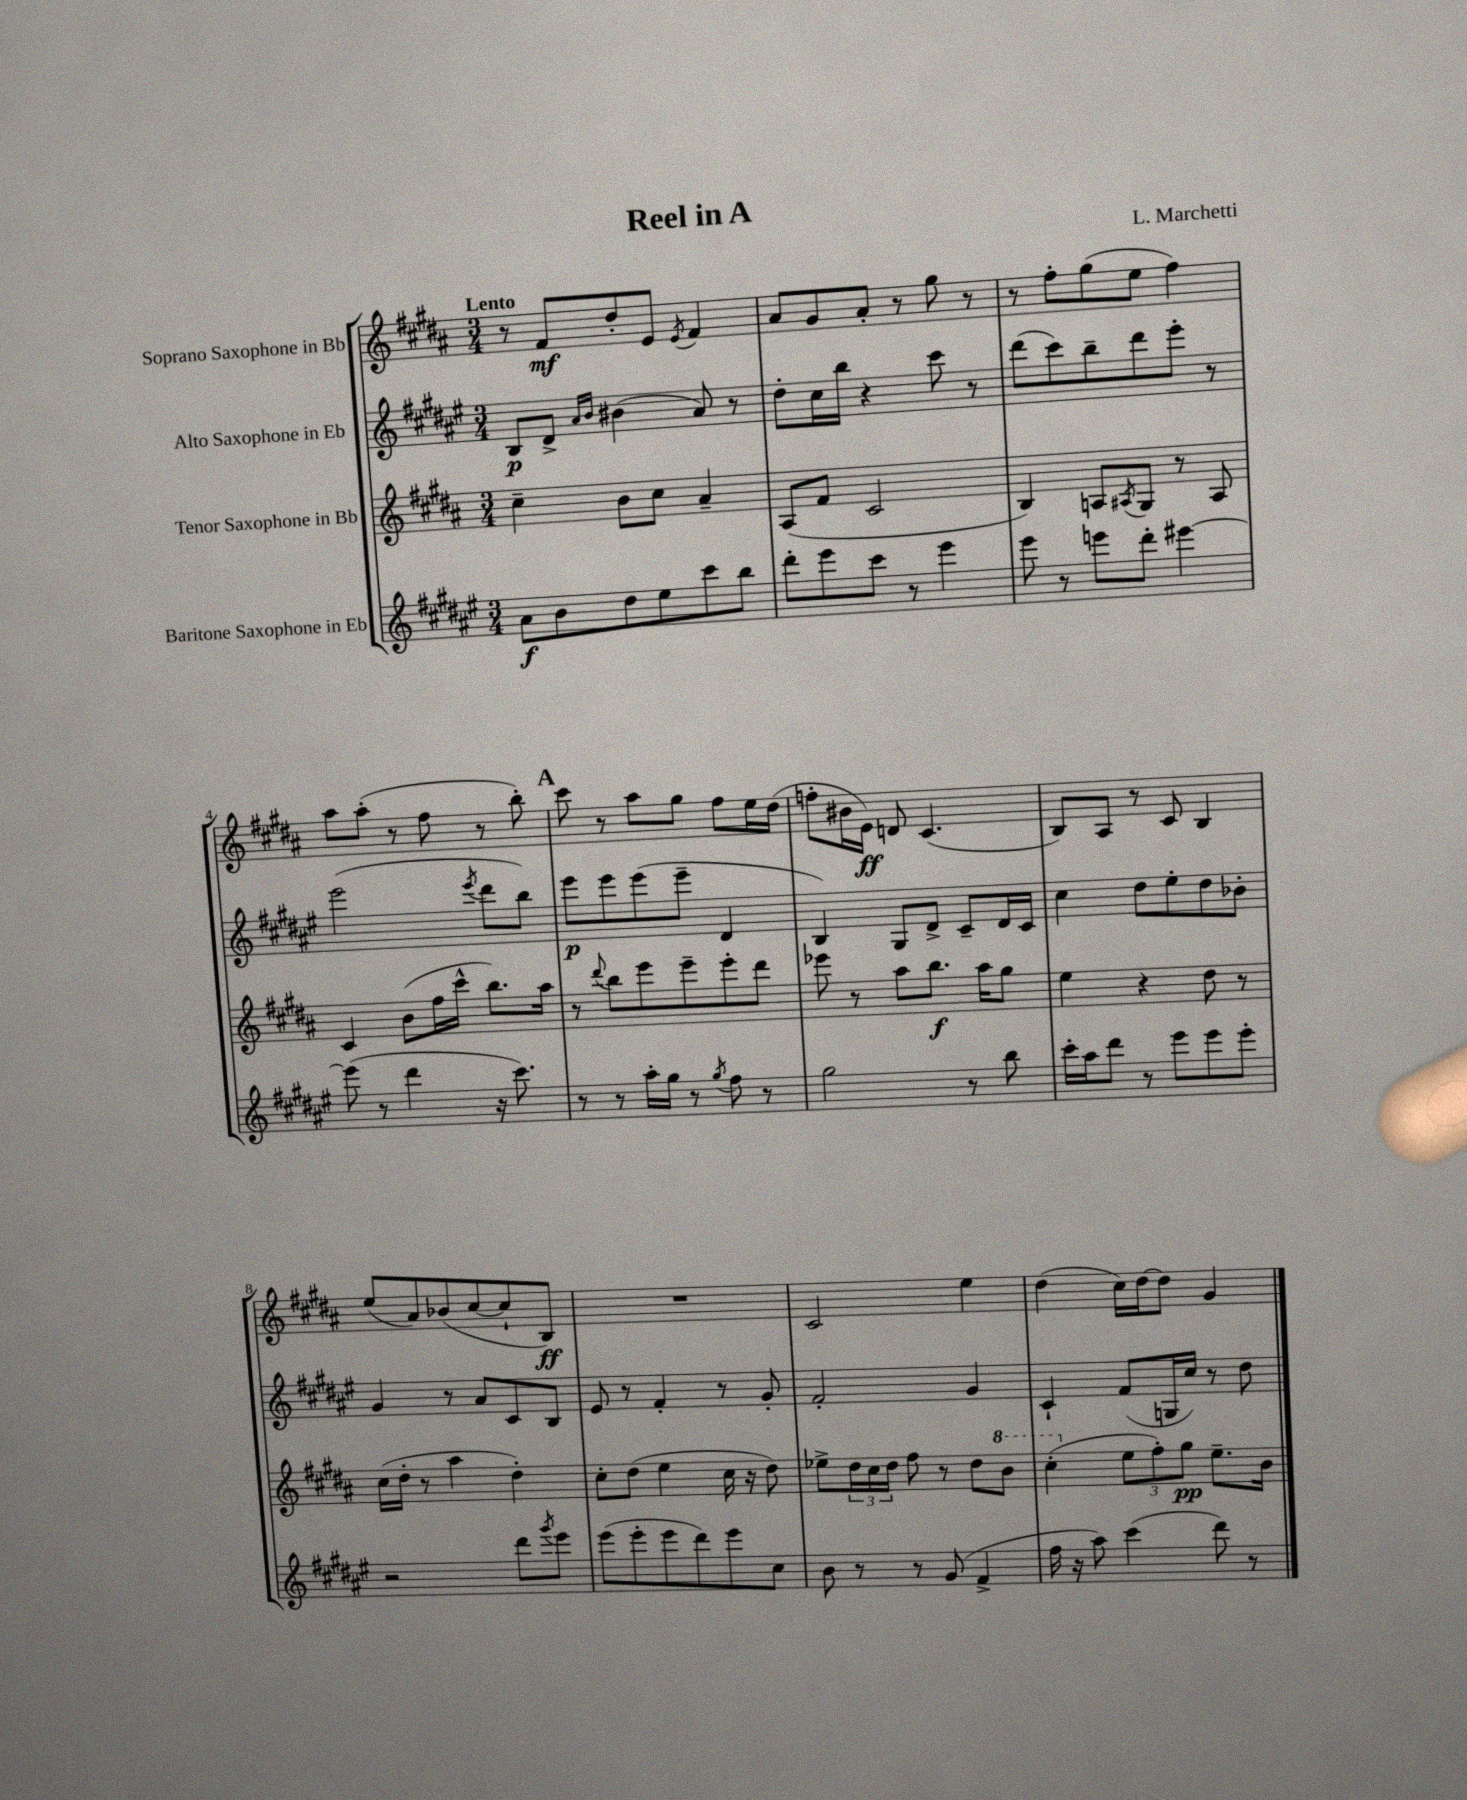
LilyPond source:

\header { title = "Reel in A" composer = "L. Marchetti" }
<<
\new StaffGroup <<
\new Staff = "s0" \with { instrumentName = "Soprano Saxophone in Bb" } {
    \clef treble \key b \major \numericTimeSignature \time 3/4 \tempo "Lento"
    r8 fis'8\mf dis''8-. e'8 \acciaccatura { e'8 } fis'4 |
    ais'8 gis'8 ais'8-. r8 gis''8 r8 |
    r8 fis''8-. gis''8( e''8 fis''4) |
    ais''8 ais''8-.( r8 fis''8 r8 b''8-.) |
    \mark \markup { \bold "A" } cis'''8 r8 ais''8 gis''8 fis''8 e''16 dis''16( |
    f''8-. bis'16 e'16\ff) d'8 cis'4.( |
    b8) ais8 r8 cis'8 b4 |
    e''8( ais'8) bes'8( cis''8~ cis''8-! b8\ff) |
    R2. |
    cis'2 e''4 |
    dis''4( cis''16) dis''16~ dis''8 gis'4 \bar "|." |
}
\new Staff = "s1" \with { instrumentName = "Alto Saxophone in Eb" } {
    \clef treble \key fis \major \numericTimeSignature \time 3/4
    b8\p dis'8-> \grace { ais'16 b'16 } bis'4( ais'8) r8 |
    dis''8-. cis''16 b''16 r4 cis'''8 r8 |
    dis'''8( cis'''8) b''8-- dis'''8 eis'''8-. r8 |
    eis'''2( \acciaccatura { eis'''8 } dis'''8 b''8) |
    \mark \markup { \bold "A" } eis'''8\p eis'''8 eis'''8( eis'''8-- dis'4 |
    b4) gis8 dis'8-> cis'8-- dis'16 cis'16 |
    cis''4 dis''8 eis''8-. dis''8 bes'8-. |
    gis'4 r8 ais'8 cis'8 b8 |
    eis'8 r8 fis'4-. r8 gis'8-. |
    fis'2-. gis'4 |
    cis'4-! fis'8( g16 cis''16) r8 dis''8 \bar "|." |
}
\new Staff = "s2" \with { instrumentName = "Tenor Saxophone in Bb" } {
    \clef treble \key b \major \numericTimeSignature \time 3/4
    cis''4-- b'8 cis''8 ais'4-- |
    ais8( fis'8 cis'2 |
    b4) a8 \acciaccatura { ais8 } gis8 r8 ais8 |
    cis'4 b'8( fis''16 cis'''16-^ b''8.) ais''16 |
    \mark \markup { \bold "A" } r8 \appoggiatura { dis'''8 } b''8 e'''8 e'''8-- e'''8-. dis'''8 |
    ees'''8 r8 ais''8 b''8.\f ais''16 gis''8 |
    e''4 r4 dis''8 r8 |
    cis''16( dis''16-. r8 ais''4 dis''4-.) |
    cis''8-. dis''8( e''4 cis''16 r16 dis''8) |
    ees''8-> \tuplet 3/2 { dis''16 cis''16 dis''16 } fis''8 r8 dis''8 \ottava #1 b''8 |
    cis'''4-.( \ottava #0 \tuplet 3/2 { e''8 fis''8-.) gis''8\pp } e''8.-- b'16 \bar "|." |
}
\new Staff = "s3" \with { instrumentName = "Baritone Saxophone in Eb" } {
    \clef treble \key fis \major \numericTimeSignature \time 3/4
    ais'8\f b'8 dis''8 eis''8 cis'''8 b''8 |
    dis'''8-. eis'''8 cis'''8 r8 eis'''4 |
    eis'''8 r8 e'''8 dis'''8-. eis'''4~ |
    eis'''8( r8 dis'''4 r16 cis'''8.) |
    \mark \markup { \bold "A" } r8 r8 ais''16-. gis''16 r8 \acciaccatura { gis''8 } fis''8 r8 |
    gis''2 r8 b''8 |
    cis'''16-. ais''16 dis'''8 r8 eis'''8 eis'''8 eis'''8-. |
    r2 dis'''8 \acciaccatura { gis'''8 } eis'''8 |
    eis'''8( eis'''8-. eis'''8 dis'''8) eis'''8 cis''8 |
    b'8 r8 r8 gis'8( fis'4-> |
    fis''16 r16 ais''8) cis'''4( dis'''8) r8 \bar "|." |
}
>>
>>
